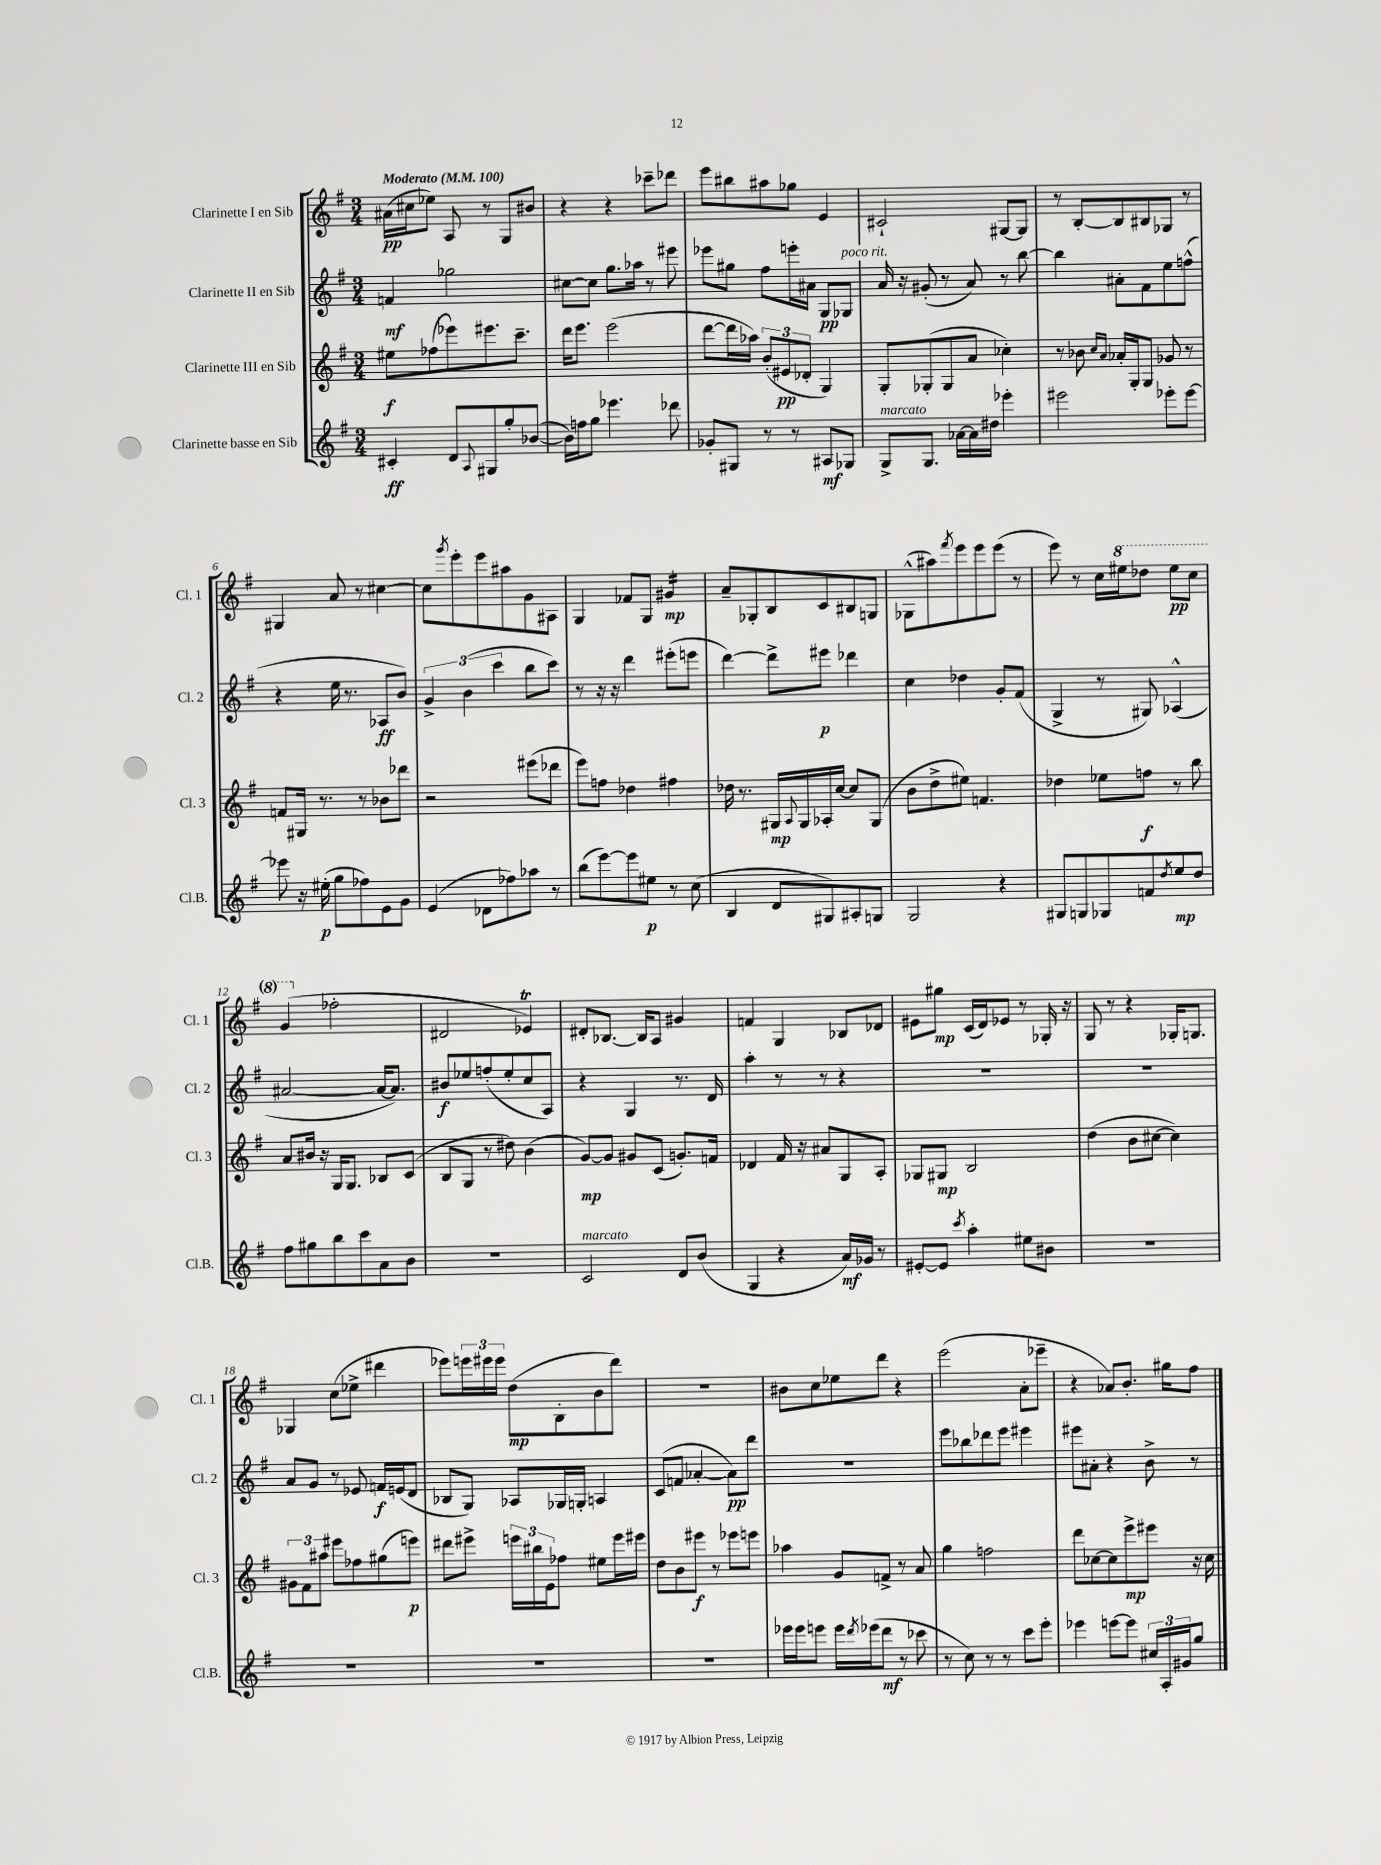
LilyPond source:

<<
\new StaffGroup <<
\new Staff = "s0" \with { instrumentName = "Clarinette I en Sib" shortInstrumentName = "Cl. 1" } {
    \clef treble \key g \major \numericTimeSignature \time 3/4 \tempo "Moderato" 4 = 100
    ais'16\pp( cis''16 ees''8) a8 r8 g8 bis'8 |
    r4 r4 ces'''8-- des'''8 |
    e'''8 bis''8 ais''8 ges''8 e'4 |
    cis'2-! gis8~ gis8 |
    r8 b8~-. b8 bis8 ges8 r8 |
    gis4 a'8 r8 cis''4~ |
    cis''8 \acciaccatura { g'''8 } e'''8-. e'''8 ais''8 g'8 ais8 |
    g4 fes'8 g8 gis'4:16\mp |
    a'8-- ges8-. b8 c'8 bis8 g8 |
    ges8-^( ais''8) \acciaccatura { fis'''8 } e'''8 e'''8 e'''8( r8 |
    e'''8) r8 c''16 \ottava #1 eis'''16 des'''8 eis'''8\pp c'''8 |
    g''4( \ottava #0 fes''2-. |
    dis'2 ees'4\trill) |
    dis'8-. bes8.~ bes16 a8 gis'4 |
    f'4 g4 bes8 des'8 |
    eis'8 gis''8\mp c'16( d'16) ees'8 r8 ges16-. r16 |
    g8 r8 r4 ges16-. g8. |
    ges4 c''8( ees''8-> dis'''4 |
    ees'''8) \tuplet 3/2 { e'''16 eis'''16 eis'''16 } d''8\mp( b8-. b'8 d'''8) |
    R2. |
    bis'8 c''8 ees''8 d'''8 r4 |
    e'''2( a'8-. ees'''8-- |
    r4 aes'8) b'8.-. gis''16 fis''8 \bar "|." |
}
\new Staff = "s1" \with { instrumentName = "Clarinette II en Sib" shortInstrumentName = "Cl. 2" } {
    \clef treble \key g \major \numericTimeSignature \time 3/4
    f'4\mf ges''2 |
    cis''8~ cis''8 g''8. aes''16 r8 eis'''8 |
    ees'''8 gis''8 fis''8 e'''16-. ais'16 g8\pp ges8^\markup { \italic "poco rit." } |
    a'16 r16 gis'8-.( r8 a'8) r8 b''8~ |
    b''4 ais'8-. fis'8 e''8 f''8-^( |
    r4 e''16 r8. aes8\ff b'8) |
    \tuplet 3/2 { g'4-> b'4( c'''4 } b''8 c'''8) |
    r8 r16 r16 d'''4 eis'''8-.( e'''8 |
    d'''4~) d'''8-> eis'''8\p des'''4 |
    c''4 des''4 g'8-. fis'8( |
    g4-> r8 gis8) aes4-^( |
    ais'2~ ais'16~ ais'8.) |
    bis'8\f ees''8 f''8-.( ees''8-. c''8 a8) |
    r4 g4 r8. d'16 |
    a''4-. r8 r8 r4 |
    R2. |
    R2. |
    a'8 g'8 r8 ees'8 f'16\f e'16( d'8 |
    bes8 g8) aes8 ges16 g16-. a4 |
    c'8( f'8 aes'4~-. aes'8\pp) d'''8 |
    R2. |
    e'''8 bes''8 des'''8 e'''8 eis'''4 |
    eis'''8 ais'8-. r4 b'8-> r8 \bar "|." |
}
\new Staff = "s2" \with { instrumentName = "Clarinette III en Sib" shortInstrumentName = "Cl. 3" } {
    \clef treble \key g \major \numericTimeSignature \time 3/4
    eis''8\f fes''8( ees'''8) eis'''8. c'''8.-- |
    d'''16 e'''8. e'''2( |
    d'''8~ d'''16 aes''16) \tuplet 3/2 { b'8-.( eis'8\pp des'8-. } g4) |
    g8-. ges8-.( ges8 a'8 ces''4-.) |
    r8 bes'8 \grace { c''16 a'16 } aes'16-. g16-. g8 ges'8 r8 |
    f'8 gis16 r8. r8 bes'8 des'''8 |
    r2 eis'''8( des'''8 |
    e'''8) f''8 des''4 fis''4 |
    des''16 r8. gis16\mp \appoggiatura { a8 } gis16 aes16-. c''16~ c''8 gis8( |
    b'8 d''8-> eis''8) f'4. |
    des''4 ees''8 f''8\f r8 b''8 |
    a'8 bis'16 r16 g16 g8. bes8 c'8( |
    b8 g8 r8 dis''8) b'4( |
    g'8~\mp) g'8 gis'8 c'8( g'8.-.) f'16 |
    des'4 fis'16 r16 ais'8 g8 a8-. |
    ges8 gis8\mp b2 |
    d''4( b'8 cis''8~ cis''4) |
    \tuplet 3/2 { gis'8 fis'8 ais''8 } eis'''8 fes''8 gis''8( e'''8\p) |
    dis'''8 eis'''8-> \tuplet 3/2 { e'''16 bis''16 e'16 } fes''8 eis''8 e'''16 eis'''16 |
    d''8 b'8 eis'''8\f r8 ees'''8 e'''8 |
    aes''4 g'8 f'8-> r8 a'8 |
    g''4 f''2 |
    d'''8 ces''8~ ces''8 e'''8->\mp eis'''8 r16 ces''16 \bar "|." |
}
\new Staff = "s3" \with { instrumentName = "Clarinette basse en Sib" shortInstrumentName = "Cl.B." } {
    \clef treble \key g \major \numericTimeSignature \time 3/4
    cis'4-.\ff d'8 \appoggiatura { a8 } gis8 g''8-. bes'8~( |
    bes'16) f''16 g''8 ees'''4. des'''8 |
    ges'8-. gis8 r8 r8 ais8\mf ges8 |
    g8->^\markup { \italic "marcato" } g8. aes'16~ aes'16 dis''16 ees'''4-. |
    eis'''2 ees'''8-. ees'''8~ |
    ees'''8 r16 eis''16-.\p( g''8 fes''8) e'8 g'8 |
    e'4( des'8 fes''8) aes''8 r8 |
    b''8( e'''8~) e'''8 eis''8\p r8 c''8( |
    b4 d'8 gis8) ais8-. g8 |
    g2 r4 |
    gis8 g8 ges8 f'8 \acciaccatura { d''8 } e''8\mp d''8 |
    fis''8 gis''8 b''8 c'''8 a'8 b'8 |
    R2. |
    c'2^\markup { \italic "marcato" } d'8 b'8( |
    g4 r4 a'16\mf) ges'16 r8 |
    eis'8~-. eis'8 \acciaccatura { c'''8 } a''4-. eis''8 bis'8 |
    R2. |
    R2. |
    R2. |
    R2. |
    ees'''16 ees'''16 e'''8 e'''16 \acciaccatura { d'''8 } ees'''16( d'''8\mf r8 ces'''8 |
    r8 c''8) r8 r8 c'''8 e'''8-. |
    ees'''4 e'''8~ e'''8 \tuplet 3/2 { cis''16 a16-. gis'16 } g''8 \bar "|." |
}
>>
>>
